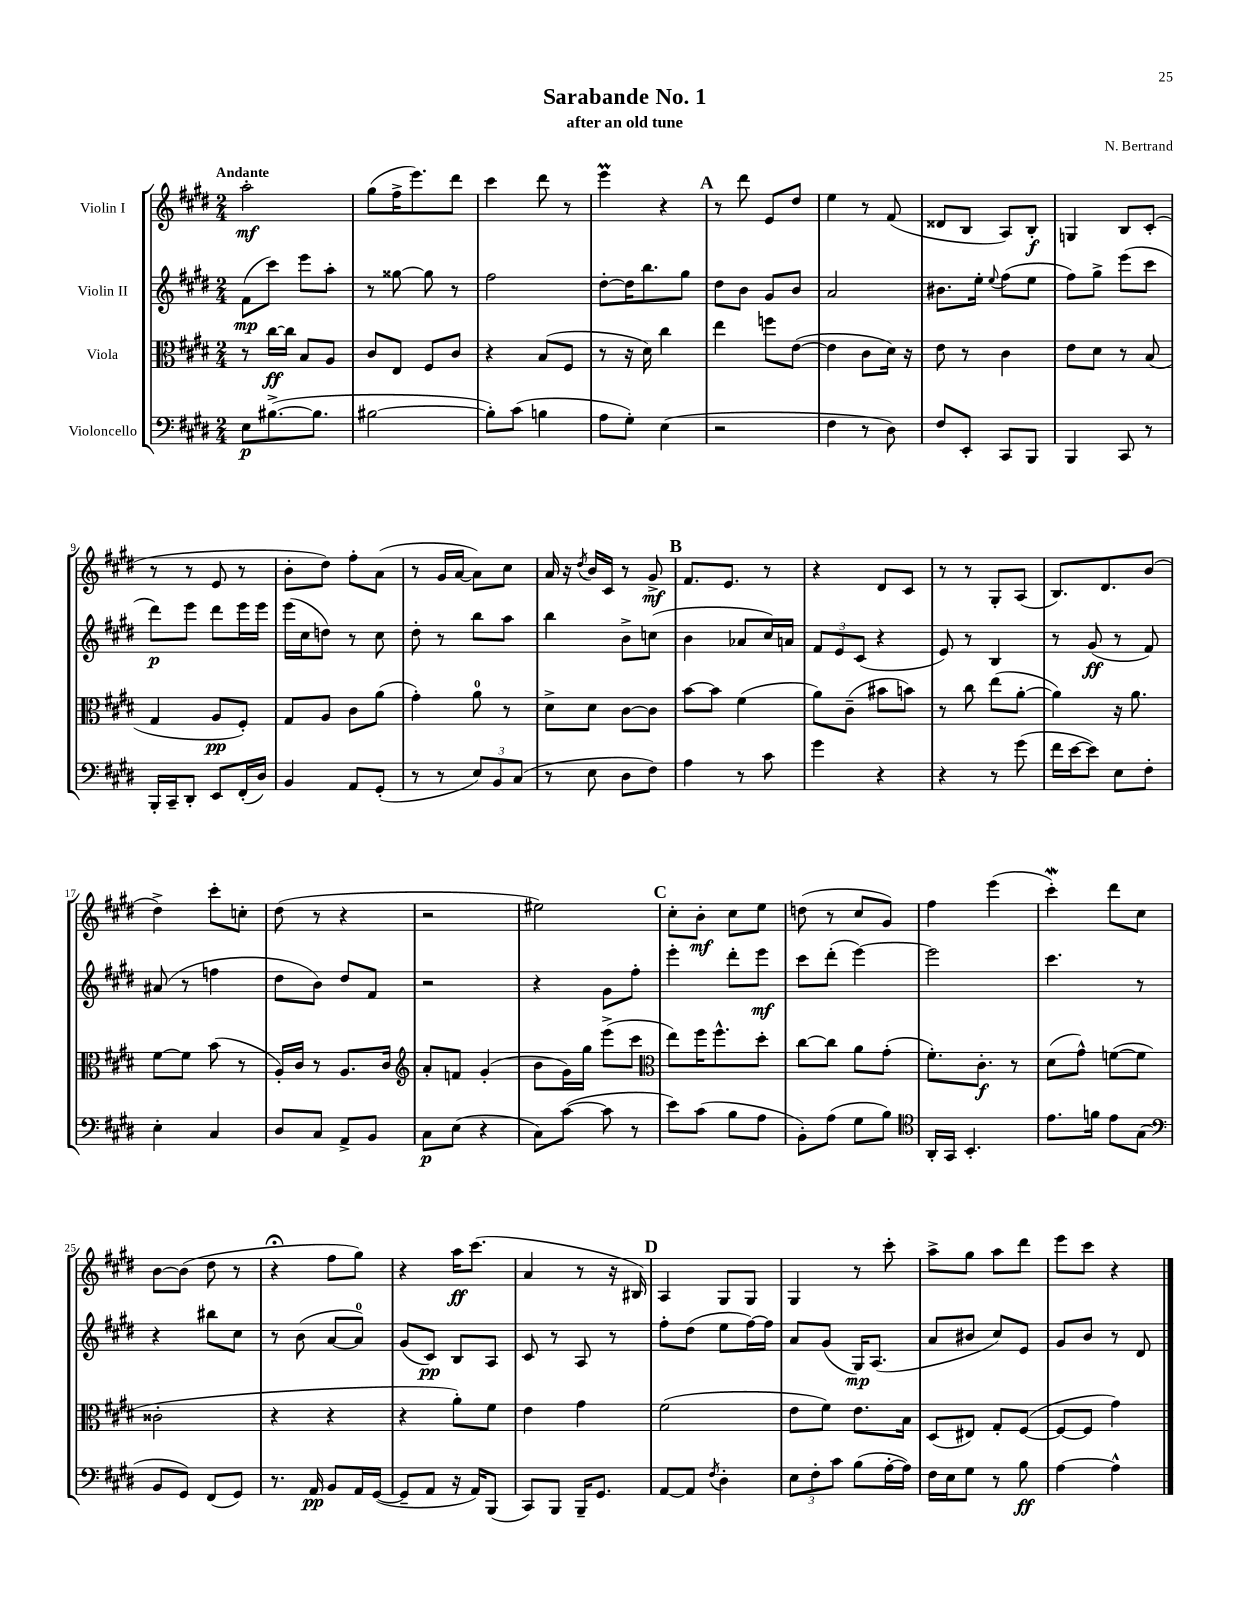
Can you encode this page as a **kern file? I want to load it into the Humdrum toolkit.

**kern	**dynam	**kern	**dynam	**kern	**dynam	**kern	**dynam
*part4	*part4	*part3	*part3	*part2	*part2	*part1	*part1
*staff4	*staff4	*staff3	*staff3	*staff2	*staff2	*staff1	*staff1
*I"Violoncello	*	*I"Viola	*	*I"Violin II	*	*I"Violin I	*
*clefF4	*	*clefC3	*	*clefG2	*	*clefG2	*
*k[f#c#g#d#]	*	*k[f#c#g#d#]	*	*k[f#c#g#d#]	*	*k[f#c#g#d#]	*
*M2/4	*	*M2/4	*	*M2/4	*	*M2/4	*
=1	=1	=1	=1	=1	=1	=1	=1
!	!	!	!	!	!	!LO:TX:a:B:t=Andante	!
8E\L	p	8r	.	(8f#\L	mp	2aa'\	mf
([8.B#X^\	.	[16cc#\LL	ff	8ccc#\J)	.	.	.
.	.	16cc#\JJ]	.	.	.	.	.
.	.	8B/L	.	8eee\L	.	.	.
8.B#\J]	.	.	.	.	.	.	.
.	.	8A/J	.	8aa'\J	.	.	.
=2	=2	=2	=2	=2	=2	=2	=2
[2B#X\	.	8c#/L	.	8r	.	(8gg#\L	.
.	.	8E/J	.	[8gg##X\	.	16ff#^\K	.
.	.	.	.	.	.	8.eee\)	.
.	.	8F#/L	.	8gg##\]	.	.	.
.	.	8c#/J	.	8r	.	8ddd#\J	.
=3	=3	=3	=3	=3	=3	=3	=3
8B#'\L])	.	4r	.	2ff#\	.	4ccc#\	.
(8c#\J	.	.	.	.	.	.	.
4Bn\	.	(8B/L	.	.	.	8ddd#\	.
.	.	8F#/J	.	.	.	8r	.
=4	=4	=4	=4	=4	=4	=4	=4
8A\L	.	8r	.	[8dd#'\L	.	4eeeM\	.
8G#'\J)	.	16r	.	16dd#\K]	.	.	.
.	.	16d#\)	.	8.bb\	.	.	.
(4E\	.	4cc#\	.	.	.	4r	.
.	.	.	.	8gg#\J	.	.	.
!!LO:REH:place=s1:t=A
=5	=5	=5	=5	=5	=5	=5	=5
2r	.	4ee\	.	8dd#\L	.	8r	.
.	.	.	.	8b\J	.	8ddd#\	.
.	.	8ffn\L	.	8g#/L	.	8e/L	.
.	.	([8e\J	.	8b/J	.	8dd#/J	.
=6	=6	=6	=6	=6	=6	=6	=6
4F#\	.	4e\]	.	2a/	.	4ee\	.
8r	.	8c#\L	.	.	.	8r	.
8D#\)	.	16d#\Jk)	.	.	.	(8f#/	.
.	.	16r	.	.	.	.	.
=7	=7	=7	=7	=7	=7	=7	=7
8F#/L	.	8e\	.	8.b#X\L	.	8d##X/L	.
8EE'/J	.	8r	.	.	.	8B/J	.
.	.	.	.	16ee'\Jk	.	.	.
.	.	.	.	8qqee/	.	.	.
8CC#/L	.	4c#\	.	(8ff#\L	.	8A/L)	.
8BBB/J	.	.	.	8ee\J	.	8B'/J	f
=8	=8	=8	=8	=8	=8	=8	=8
4BBB/	.	8e\L	.	8ff#\L)	.	4Gn/	.
.	.	8d#\J	.	8gg#^\J	.	.	.
8CC#/	.	8r	.	(8eee\L	.	8B/L	.
8r	.	(8B/	.	8ccc#\J	.	(8c#'/J	.
!!LO:LB:g=z
=9	=9	=9	=9	=9	=9	=9	=9
16BBB'/LL	.	4G#/	.	8ddd#\L)	p	8r	.
16CC#~/J	.	.	.	.	.	.	.
8DD#'/J	.	.	.	8eee\J	.	8r	.
8EE/L	.	8A/L	pp	8ddd#\L	.	8e/	.
(16FF#'/L	.	8F#'/J)	.	16eee\L	.	8r	.
16D#/JJ)	.	.	.	16eee\JJ	.	.	.
=10	=10	=10	=10	=10	=10	=10	=10
4BB/	.	8G#/L	.	(16eee\LL	.	8b'\L	.
.	.	.	.	16cc#\J	.	.	.
.	.	8A/J	.	8ddn\J)	.	8dd#\J)	.
8AA/L	.	8c#\L	.	8r	.	8ff#'\L	.
(8GG#'/J	.	(8a\J	.	8cc#\	.	(8a\J	.
=11	=11	=11	=11	=11	=11	=11	=11
8r	.	4g#'\)	.	8dd#'\	.	8r	.
8r	.	.	.	8r	.	16g#/LL	.
.	.	.	.	.	.	[16a/JJ	.
12E/L)	.	8a\	.	8bb\L	.	8a\L])	.
12BB/	.	.	.	.	.	.	.
.	.	8r	.	8aa\J	.	8cc#\J	.
(12C#/J	.	.	.	.	.	.	.
=12	=12	=12	=12	=12	=12	=12	=12
8r	.	8d#^\L	.	4bb\	.	16a/	.
.	.	.	.	.	.	16r	.
.	.	.	.	.	.	8qdd#/	.
8E\	.	8d#\J	.	.	.	16b/LL	.
.	.	.	.	.	.	16c#/JJ	.
8D#\L	.	[8c#\L	.	8b^\L	.	8r	.
8F#\J)	.	8c#\J]	.	(8ccn\J	.	8g#^/	mf
!!LO:REH:place=s1:t=B
=13	=13	=13	=13	=13	=13	=13	=13
4A\	.	[8b\L	.	4b\	.	8.f#/L	.
.	.	8b\J]	.	.	.	.	.
.	.	.	.	.	.	8.e/J	.
8r	.	(4f#\	.	8a-X/L	.	.	.
8c#\	.	.	.	16cc#/L)	.	8r	.
.	.	.	.	16an/JJ	.	.	.
=14	=14	=14	=14	=14	=14	=14	=14
4g#\	.	8a\L)	.	12f#/L	.	4r	.
.	.	.	.	12e/	.	.	.
.	.	(8c#~\J	.	.	.	.	.
.	.	.	.	(12c#/J	.	.	.
4r	.	8b#X\L	.	4r	.	8d#/L	.
.	.	8bn\J)	.	.	.	8c#/J	.
=15	=15	=15	=15	=15	=15	=15	=15
4r	.	8r	.	8e/)	.	8r	.
.	.	8cc#\	.	8r	.	8r	.
8r	.	(8ee\L	.	4B/	.	8G#'/L	.
(8g#\	.	[8a'\J	.	.	.	(8A/J	.
=16	=16	=16	=16	=16	=16	=16	=16
16f#\LL	.	4a\])	.	8r	.	8.B/L)	.
[16e\J	.	.	.	.	.	.	.
8e\J])	.	.	.	(8g#/	ff	.	.
.	.	.	.	.	.	8.d#/	.
8E\L	.	16r	.	8r	.	.	.
.	.	8.a\	.	.	.	.	.
8F#'\J	.	.	.	8f#/)	.	(8b/J	.
!!LO:LB:g=z
=17	=17	=17	=17	=17	=17	=17	=17
4E'\	.	[8f#\L	.	(8a#X/	.	4dd#^\)	.
.	.	8f#\J]	.	8r	.	.	.
4C#/	.	(8b\	.	4ffn\	.	8ccc#'\L	.
.	.	8r	.	.	.	8ccn'\J	.
=18	=18	=18	=18	=18	=18	=18	=18
8D#/L	.	16A'/LL)	.	8dd#\L	.	(8dd#\	.
.	.	16c#/JJ	.	.	.	.	.
8C#/J	.	8r	.	8b\J)	.	8r	.
8AA^/L	.	8.A/L	.	8dd#/L	.	4r	.
8BB/J	.	.	.	8f#/J	.	.	.
.	.	16c#/Jk	.	.	.	.	.
=19	=19	=19	=19	=19	=19	=19	=19
*	*	*clefG2	*	*	*	*	*
8C#\L	p	8a'/L	.	2r	.	2r	.
(8E\J	.	8fn/J	.	.	.	.	.
4r	.	(4g#'/	.	.	.	.	.
=20	=20	=20	=20	=20	=20	=20	=20
8C#\L)	.	8b\L	.	4r	.	2ee#X\)	.
([8c#\J	.	16g#\L)	.	.	.	.	.
.	.	16gg#\JJ	.	.	.	.	.
8c#\]	.	(8eee^\L	.	8g#\L	.	.	.
8r	.	8ccc#\J	.	8ff#'\J	.	.	.
!!LO:REH:place=s1:t=C
=21	=21	=21	=21	=21	=21	=21	=21
*	*	*clefC3	*	*	*	*	*
8e\L)	.	8ee\L)	.	4eee'\	.	8cc#'\L	.
(8c#\J	.	16ff#\K	.	.	.	8b'\J	mf
.	.	8.ff#^^\	.	.	.	.	.
8B\L	.	.	.	8ddd#'\L	.	8cc#\L	.
8A\J	.	8dd#'\J	.	8eee\J	mf	8ee\J	.
=22	=22	=22	=22	=22	=22	=22	=22
8BB'\L)	.	[8cc#\L	.	8ccc#\L	.	(8ddn\	.
(8A\J	.	8cc#\J]	.	(8ddd#'\J	.	8r	.
8G#\L	.	8a\L	.	[4eee\)	.	8cc#/L	.
8B\J)	.	(8g#'\J	.	.	.	8g#/J)	.
=23	=23	=23	=23	=23	=23	=23	=23
*clefC4	*	*	*	*	*	*	*
16AA'/LL	.	8.f#'\L)	.	2eee\]	.	4ff#\	.
16GG#/JJ	.	.	.	.	.	.	.
4.BB'/	.	.	.	.	.	.	.
.	.	8.c#'\J	f	.	.	.	.
.	.	.	.	.	.	(4eee\	.
.	.	8r	.	.	.	.	.
=24	=24	=24	=24	=24	=24	=24	=24
8.e\L	.	(8d#\L	.	4.ccc#\	.	4ccc#W'\)	.
.	.	8g#^^\J)	.	.	.	.	.
16fn\Jk	.	.	.	.	.	.	.
8e\L	.	([8fn\L	.	.	.	8ddd#\L	.
(8G#\J	.	8f\J]	.	8r	.	8cc#\J	.
!!LO:LB:g=z
=25	=25	=25	=25	=25	=25	=25	=25
*clefF4	*	*	*	*	*	*	*
8BB/L	.	2c##X'\	.	4r	.	[8b\L	.
8GG#/J)	.	.	.	.	.	(8b\J]	.
(8FF#/L	.	.	.	8bb#X\L	.	8dd#\	.
8GG#/J)	.	.	.	8cc#\J	.	8r	.
=26	=26	=26	=26	=26	=26	=26	=26
8.r	.	4r	.	8r	.	4r;<	.
.	.	.	.	(8b\	.	.	.
16AA/	pp	.	.	.	.	.	.
8BB/L	.	4r	.	[8a/L	.	8ff#\L	.
16AA/L	.	.	.	8a/J])	.	8gg#\J)	.
([16GG#/JJ	.	.	.	.	.	.	.
=27	=27	=27	=27	=27	=27	=27	=27
8GG#~/L]	.	4r	.	(8g#/L	.	4r	.
8AA/J	.	.	.	8c#/J)	pp	.	.
16r	.	8a'\L)	.	8B/L	.	16aa\KL	ff
16AA/KL)	.	.	.	.	.	(8.ccc#\J	.
(8BBB/J	.	8f#\J	.	8A/J	.	.	.
=28	=28	=28	=28	=28	=28	=28	=28
8CC#/L)	.	4e\	.	8c#/	.	4a/	.
8BBB/J	.	.	.	8r	.	.	.
16BBB~/KL	.	4g#\	.	8A/	.	8r	.
8.GG#/J	.	.	.	.	.	.	.
.	.	.	.	8r	.	16r	.
.	.	.	.	.	.	16B#X/)	.
!!LO:REH:place=s1:t=D
=29	=29	=29	=29	=29	=29	=29	=29
[8AA/L	.	(2f#\	.	8ff#'\L	.	4A/	.
8AA/J]	.	.	.	(8dd#\J	.	.	.
8qF#/	.	.	.	.	.	.	.
4D#'\	.	.	.	8ee\L	.	8G#/L	.
.	.	.	.	[16ff#\L)	.	8G#/J	.
.	.	.	.	16ff#\JJ]	.	.	.
=30	=30	=30	=30	=30	=30	=30	=30
12E\L	.	8e\L	.	8a/L	.	4G#/	.
12F#'\	.	.	.	.	.	.	.
.	.	8f#\J)	.	(8g#/J	.	.	.
12c#\J	.	.	.	.	.	.	.
(8B\L	.	8.e\L	.	16G#/KL)	mp	8r	.
.	.	.	.	(8.A/J	.	.	.
[16A'\L	.	.	.	.	.	8ccc#'\	.
16A\JJ])	.	16B\Jk	.	.	.	.	.
=31	=31	=31	=31	=31	=31	=31	=31
16F#\LL	.	(8D#/L	.	8a/L	.	8aa^\L	.
16E\J	.	.	.	.	.	.	.
8G#\J	.	8E#X/J)	.	8b#X/J	.	8gg#\J	.
8r	.	8G#'/L	.	8cc#/L)	.	8aa\L	.
8B\	ff	([8F#/J	.	8e/J	.	8ddd#\J	.
=32	=32	=32	=32	=32	=32	=32	=32
[4A\	.	8F#/L_	.	8g#/L	.	8eee\L	.
.	.	8F#/J]	.	8b/J	.	8ccc#\J	.
4A^^\]	.	4g#\)	.	8r	.	4r	.
.	.	.	.	8d#/	.	.	.
==	==	==	==	==	==	==	==
*-	*-	*-	*-	*-	*-	*-	*-
